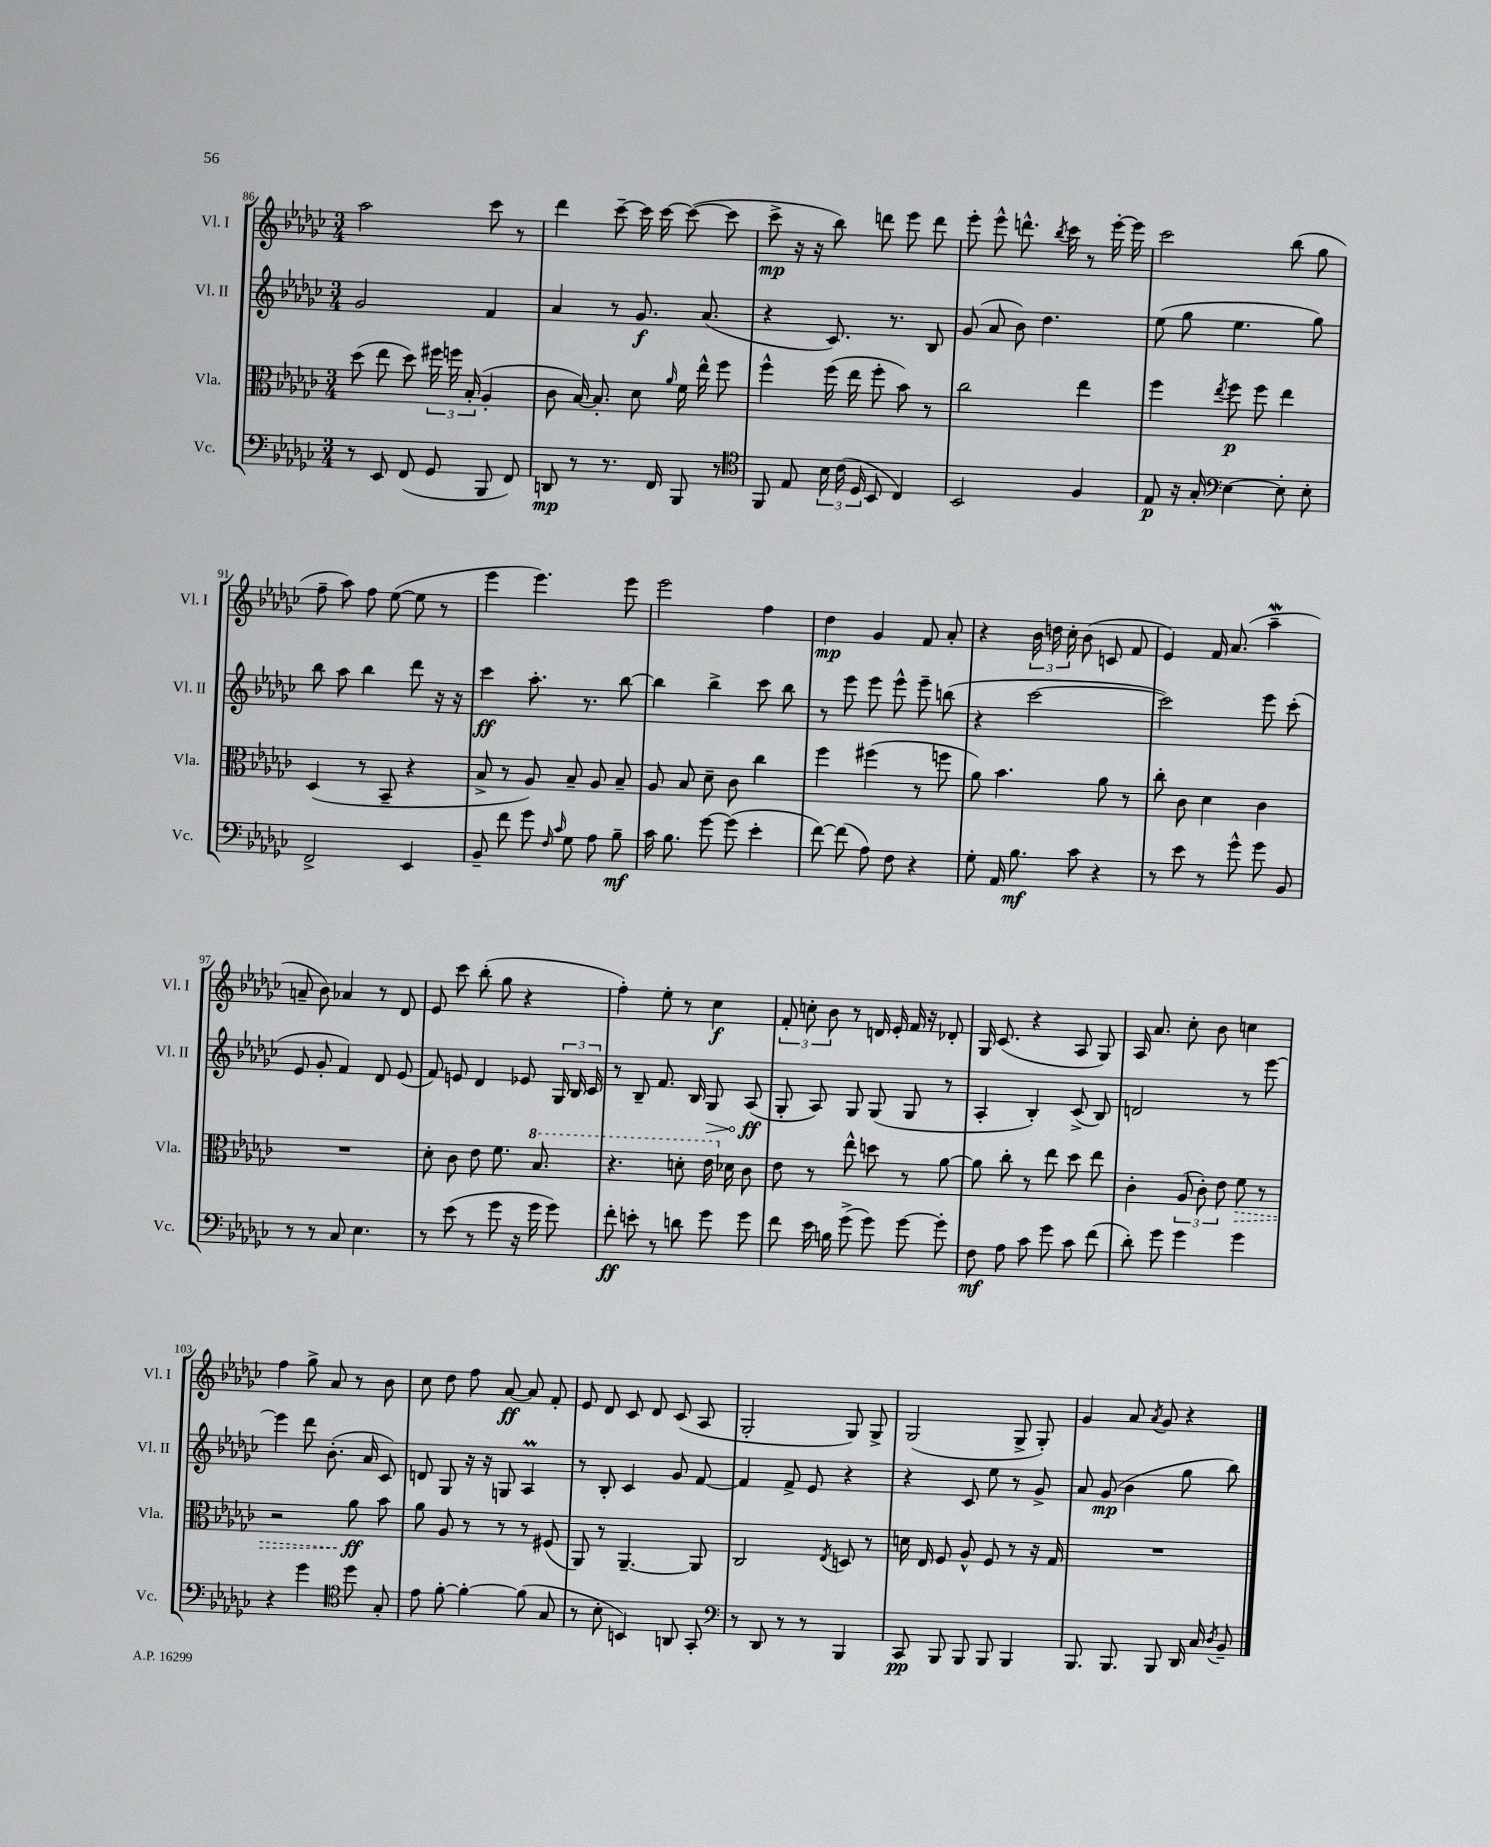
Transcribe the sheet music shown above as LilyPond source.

<<
\new StaffGroup <<
\new Staff = "s0" \with { instrumentName = "Vl. I" shortInstrumentName = "Vl. I" } {
    \clef treble \key ges \major \numericTimeSignature \time 3/4
    \autoBeamOff aes''2 ces'''8 r8 |
    des'''4 ces'''8~-- ces'''16 ces'''16~ ces'''8~( ces'''8 |
    ces'''8->\mp r16 r16 bes''8) d'''8 ees'''8 d'''8 |
    ees'''8-. ees'''8-^ d'''8.-^ \acciaccatura { bes''8 } ces'''16 r8 ees'''16~-. ees'''16 |
    ces'''2 bes''8( ges''8 |
    f''8-- aes''8) f''8 ees''8~( ees''8 r8 |
    ees'''4 ees'''4.) ees'''8 |
    ees'''2 f''4 |
    des''4\mp ges'4 f'8 aes'8-. |
    r4 \tuplet 3/2 { bes'16 d''16 ces''16-. } bes'8( c'8 f'8 |
    ees'4) f'16 aes'8.( aes''4--\mordent |
    a'8-- bes'8) aes'4 r8 des'8 |
    ees'8 ces'''8 bes''8-.( ges''8 r4 |
    f''4-.) ees''8-. r8 ces''4\f |
    \tuplet 3/2 { f'8-. c''8-. bes'8 } r8 d'16 ees'16-. f'16 r16 des'8-. |
    ges16 ces'8.( r4 aes8 ges8) |
    aes16 aes'8. ces''8-. bes'8 c''4 |
    f''4 ges''8-> aes'8 r8 bes'8 |
    ces''8 des''8 f''8 aes'8~\ff aes'8 f'8-. |
    ees'8 des'8 ces'8 des'8 ces'8( aes8 |
    ges2-. ges8) ges8-> |
    ges2( ges8-> ges8-.) |
    ges'4 aes'8 \acciaccatura { aes'8 } ges'8 r4 \bar "|." |
}
\new Staff = "s1" \with { instrumentName = "Vl. II" shortInstrumentName = "Vl. II" } {
    \clef treble \key ges \major \numericTimeSignature \time 3/4
    \autoBeamOff ges'2 f'4 |
    aes'4 r8 ges'8.\f aes'8.( |
    r4 ces'8.) r8. bes8 |
    ges'8( aes'8 bes'8) des''4. |
    ees''8( ges''8 ees''4. ges''8) |
    bes''8 aes''8 bes''4 des'''8 r16 r16 |
    ces'''4\ff aes''8.-. r8. bes''8~ |
    bes''4 bes''4-> ces'''8 bes''8 |
    r8 ees'''8 ees'''8 ees'''8-^ ees'''8-- b''8( |
    r4 ces'''2~ |
    ces'''2) ees'''8 ces'''8-.( |
    ees'8 ges'8-. f'4) des'8 ees'8( |
    f'8) e'8 des'4 ees'8 \tuplet 3/2 { ges16 bes16 ces'16 } |
    r8 bes8-- f'8. bes16 \once \override Hairpin.circled-tip = ##t ges8\> aes8\ff\!( |
    ges8-. aes8) ges8 ges8( ges8 r8 |
    aes4-. bes4-.) ces'8->( bes8) |
    d'2 r8 ees'''8~ |
    ees'''4 des'''8 bes'8.-.( aes'16 ces'8) |
    d'8 ges8 r16 r16 g8 aes4\prall |
    r8 bes8-. ces'4 ges'8 f'8~ |
    f'4 f'8-> ees'8 r4 |
    r4 ces'8 ees''8 r8 ges'8-> |
    aes'8 ges'8\mp( bes'4 ges''8 bes''8) \bar "|." |
}
\new Staff = "s2" \with { instrumentName = "Vla." shortInstrumentName = "Vla." } {
    \clef alto \key ges \major \numericTimeSignature \time 3/4
    \autoBeamOff des''8( ees''8 des''8) \tuplet 3/2 { fis''16 f''16 bes16-.( } aes4-. |
    ces'8 bes16~) bes8.-. des'8 \grace { aes'16 } f'16 ees''16-^ f''8 |
    f''4-^ f''16( ees''16 f''8-. bes'8) r8 |
    ces''2 ees''4 |
    f''4 \acciaccatura { ees''8 } f''8\p f''8 ees''4 |
    des4( r8 bes,8-- r4 |
    bes8-> r8 aes8) bes8-- aes8 bes8-- |
    aes8 bes8 des'8-- ces'8 ces''4 |
    f''4 fis''4( r8 f''8 |
    aes'8) bes'4. aes'8 r8 |
    ces''8-. ces'8 des'4 ces'4 |
    R2. |
    des'8-. ces'8 ees'8 f'8. \ottava #1 bes'8. |
    r4. d''8-. ees''16 \ottava #0 des'!16 ces'8 |
    ees'8 r8 ees''8-^ d''8 r8 aes'8~ |
    aes'8 ces''8-. r8 ees''8 des''8 ees''8 |
    ces'4-. \tuplet 3/2 { aes8( ces'8-.) ees'8 } \once \override Hairpin.style = #'dashed-line f'8\> r8 |
    r2 aes'8\ff\! bes'8 |
    aes'8 aes8 r8 r8 r8 fis8( |
    aes,8) r8 aes,4.~-- aes,8 |
    ces2 \acciaccatura { ees8 } d8 r8 |
    d'16 ees16 f8 aes8-^ f8 r8 r16 ges16 |
    R2. \bar "|." |
}
\new Staff = "s3" \with { instrumentName = "Vc." shortInstrumentName = "Vc." } {
    \clef bass \key ges \major \numericTimeSignature \time 3/4
    \autoBeamOff r8 ees,8 f,8( ges,8 bes,,8 f,8) |
    d,8\mp r8 r8. f,16 bes,,8 r8 |
    \clef tenor f,8 ees8 \tuplet 3/2 { bes16 ces'16( des16 } bes,8 ces4) |
    bes,2 f4 |
    ees8\p r16 ges16-. \clef bass ees4~ ees8-. ees8-. |
    f,2-> ees,4 |
    bes,8-- f'8 ges'8 \grace { f16 ces'16 } ges8 aes8 bes8--\mf |
    ces'16 bes8. ges'8~ ges'8( ees'4-. |
    f'8~) f'8( aes8) f8 r4 |
    ges8-. aes,16 bes8.\mf ces'8 r4 |
    r8 ees'8 r8 ges'8-^ ges'8 bes,8 |
    r8 r8 ces8 ees4. |
    r8 ees'8( r8 ges'8 r16 ges'16 ges'8) |
    f'8-.\ff e'8-. r8 d'8 ges'8 ges'8 |
    f'8 ees'16 b16 ges'8->( ges'8) ges'8~ ges'8-. |
    f8\mf aes8 ces'8 ges'8 ces'8 f'8( |
    des'8-.) ges'8 ges'4 ges'4 |
    r4 ges'4 \clef tenor des''8 ges8-. |
    ees'8 f'8~-. f'4~-. f'8( ges8 |
    r8 bes8-. b,4) a,8 ges,8-. |
    \clef bass r8 des,8 r8 r8 bes,,4 |
    ces,8\pp bes,,8 bes,,8 bes,,8 bes,,4 |
    bes,,8. bes,,8. bes,,8 des,16 ces16 \acciaccatura { des8 } bes,8-- \bar "|." |
}
>>
>>
\layout { \context { \Score currentBarNumber = #86 } }
